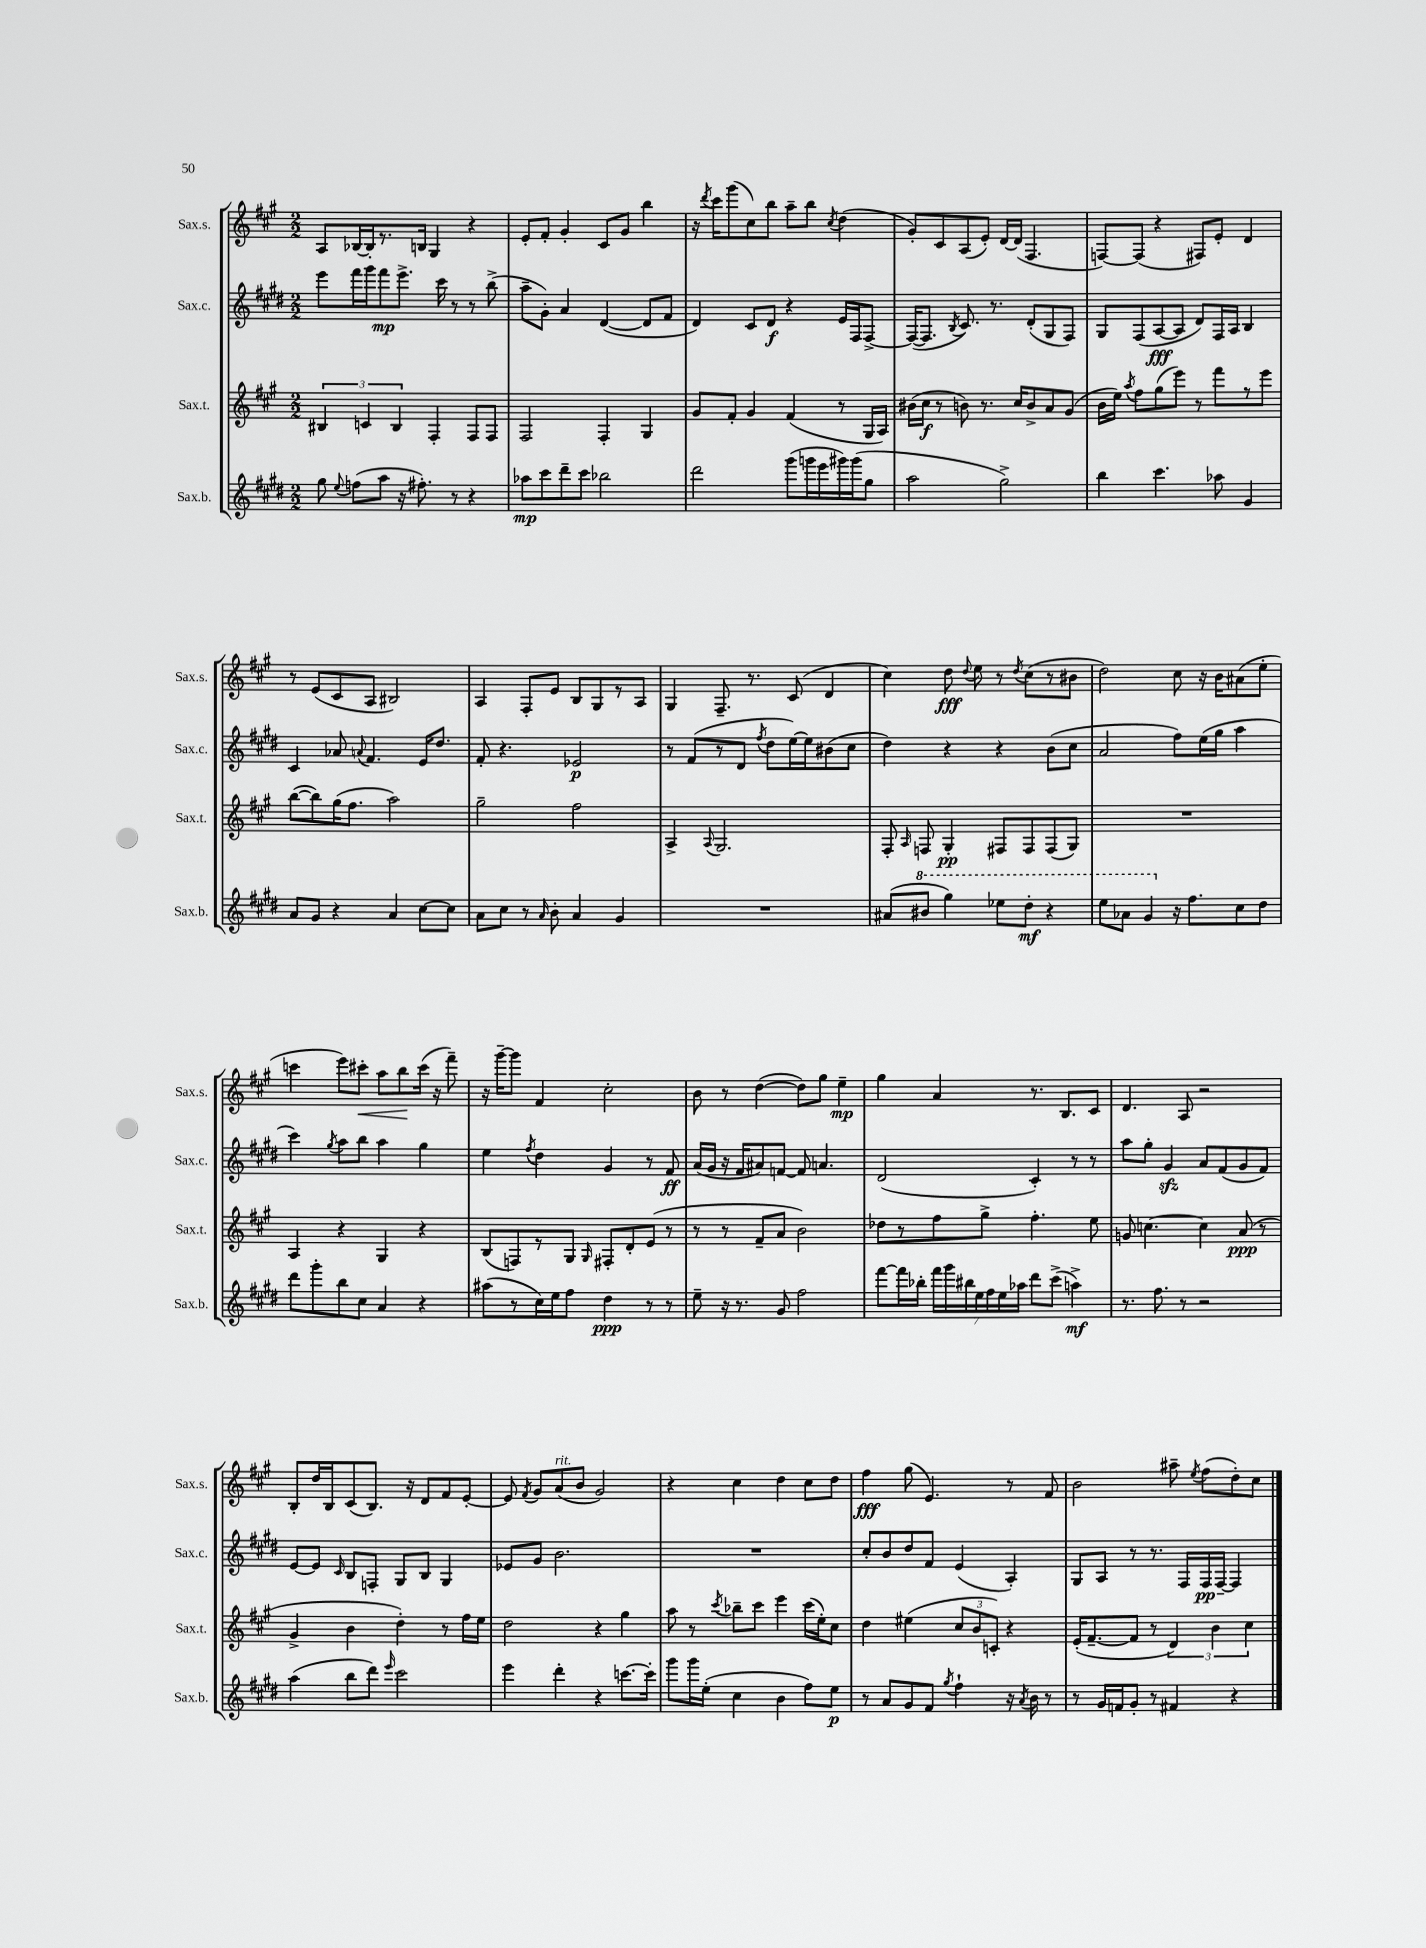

**kern	**kern	**kern	**kern
*staff4	*staff3	*staff2	*staff1
*clefG2	*clefG2	*clefG2	*clefG2
*k[f#c#g#d#]	*k[f#c#g#]	*k[f#c#g#d#]	*k[f#c#g#]
*M2/2	*M2/2	*M2/2	*M2/2
8gg#	6B#	8eee	8A
8qqee	.	.	.
(8ff	.	16fff#	[16B-
.	6c	.	.
.	.	16ggg#	16B-']
8aa	.	8fff#	8.r
.	6B#	.	.
16r	.	8.eee^	.
8.ff#')	.	.	16B
.	4F#'	.	4G#
.	.	16ccc#	.
8r	.	8r	.
4r	8F#	8r	4r
.	8F#	(8bb^	.
=	=	=	=
8aa-	2F#	8aa~	8e'
8ccc#	.	8g#')	8f#'
8ddd#~	.	4a	4g#'
8ccc#	.	.	.
2bb-	4F#'	([4d#	8c#
.	.	.	8g#
.	4G#	8d#]	4bb
.	.	8f#	.
=	=	=	=
2ddd#	8g#	4d#)	16r
.	.	.	8qddd
.	.	.	16ccc#
.	8f#'	.	(8ggg#
.	4g#	8c#	8cc#)
.	.	8d#	8bb
(8ggg#	(4f#	4r	8aa~
16ggg	.	.	8bb
16eee	.	.	.
.	.	.	8qcc#
16ggg#)	8r	16e	(4dd
(16ggg#	.	16F#	.
8gg#	16G#	[8F#^	.
.	16A)	.	.
=	=	=	=
2aa	(16b#	(16F#_	8g#')
.	16cc#	8.F#]	.
.	8r	.	8c#
.	.	8qB	.
.	8b)	8.c#)	(8A
.	8.r	.	8e')
.	.	8.r	.
2gg#^)	.	.	[16d
.	16cc#	.	(16d]
.	8b^	(8d#'	4.F#
.	8a	8G#	.
.	(8g#	8F#)	.
=	=	=	=
4bb	16b	8G#	[8F)
.	16ee)	.	.
.	8qaa	.	.
.	8ff#	(8F#	(8F]
4.ccc#	(8gg#	[8A	4r
.	8eee)	8A]	.
.	8r	8d#)	8F#)
8aa-	8fff#	16F#	8e'
.	.	16A	.
4g#	8r	4B	4d
.	8eee	.	.
=	=	=	=
8a	([8bb	4c#	8r
8g#	8bb])	.	(8e
4r	(16gg#	8a-	8c#
.	8.ff#	.	.
.	.	8qqa	.
.	.	4.f#	8A
4a	2aa)	.	2B#)
[8cc#	.	16e	.
.	.	8.dd#	.
8cc#]	.	.	.
=	=	=	=
8a	2gg#~	8f#'	4A
8cc#	.	4.r	.
8r	.	.	8F#'
16qqa	.	.	.
8b'	.	.	8e
4a	2ff#	2e-	8B
.	.	.	8G#
4g#	.	.	8r
.	.	.	8A
=	=	=	=
1r	4A^	8r	4G#
.	.	(8f#	.
.	8qqA	.	.
.	2.G#	8r	8.F#~
.	.	8d#	.
.	.	.	8.r
.	.	8qff#	.
.	.	8dd#	.
.	.	[16ee)	(8c#
.	.	16ee]	.
.	.	(8b#	4d
.	.	8cc#	.
=	=	=	=
(8a#	8F#'	4dd#)	4cc#)
.	16qqA	.	.
8bb#	8F	.	.
4ggg#)	4G#'	4r	8dd
.	.	.	8qqdd
.	.	.	8ee
8eee-	8F#	4r	8r
.	.	.	8qdd
8ddd#'	8F#	.	(8cc#
4r	(8F#	(8b	8r
.	8G#)	8cc#	8b#
=	=	=	=
8eee	1r	2a	2dd)
8aa-	.	.	.
4gg#	.	.	.
16r	.	8ff#)	8cc#
8.ff#	.	.	.
.	.	(16ee	16r
.	.	16gg#	16b
8cc#	.	4aa	(8a#
8dd#	.	.	8ee'
=	=	=	=
8ddd#	4A	4ccc#)	4ccc
8ggg#'	.	.	.
.	.	8qgg#	.
8bb	4r	8aa	8eee)
8cc#	.	8bb	8ccc#'
4a	4G#	4aa	8aa
.	.	.	8bb
4r	4r	4gg#	(16ccc#
.	.	.	16r
.	.	.	8fff#~)
=	=	=	=
(8aa#	(8B	4ee	16r
.	.	.	[16ggg#~
8r	8F)	.	8ggg#]
.	.	8qff#	.
16cc#)	8r	4dd#	4f#
16ee	.	.	.
8ff#	8G#	.	.
.	16qqG#	.	.
4dd#	8F#'	4g#	2cc#'
.	8d'	.	.
8r	(8e	8r	.
8r	8r	8f#	.
=	=	=	=
8ee~	8r	(16a	8b
.	.	16g#	.
16r	8r	16r	8r
8.r	.	16f#	.
.	8f#~	8a#)	([4dd
8g#	8a	[8f	.
2ff#	2b)	8f]	8dd])
.	.	4.a	8gg#
.	.	.	4ee~
=	=	=	=
[8fff#	8dd-	(2d#	4gg#
16fff#]	8r	.	.
16bb-'	.	.	.
28fff#	8ff#	.	4a
28ggg#	.	.	.
28bb#	.	.	.
28ee	.	.	.
.	8gg#^	.	.
28ff#	.	.	.
28ee	.	.	.
28aa-	.	.	.
8ddd#	4.ff#'	4c#')	8.r
(8ccc#^	.	.	.
.	.	.	8.B
4aa^)	.	8r	.
.	8ee	8r	8c#
=	=	=	=
8.r	8g	8aa	4.d
.	[4.cc	8gg#'	.
8.ff#	.	.	.
.	.	4g#	.
8r	.	.	8A
2r	4cc]	8a	2r
.	.	(8f#	.
.	(8a	8g#	.
.	8r	8f#)	.
=	=	=	=
(4aa	4g#^	[8e	8B'
.	.	8e]	16dd
.	.	.	16B
.	.	16qqc#	.
8bb	4b	8B	(8c#
8ddd#)	.	8F'	8.B)
16qqeee	.	.	.
2ccc#	4dd')	8G#	.
.	.	.	16r
.	.	8B	8d
.	8r	4G#	8f#
.	16ff#	.	[8e'
.	16ee	.	.
=	=	=	=
4eee	2dd	8e-	8e]
.	.	.	8qf#
.	.	8g#	8g#
4ddd#'	.	2.b	(8a
.	.	.	8b
4r	4r	.	2g#)
[8.ccc	4gg#	.	.
16ccc']	.	.	.
=	=	=	=
8ggg#	8aa	1r	4r
16ggg#	8r	.	.
(16ee'	.	.	.
.	8qccc#	.	.
4cc#	8bb-~	.	4cc#
.	8ccc#	.	.
4b	4eee	.	4dd
8ff#)	(16ccc#	.	8cc#
.	16ee')	.	.
8ee	8cc#	.	8dd
=	=	=	=
8r	4dd	8cc#'	4ff#
8a	.	8b	.
8g#	(4ee#	8dd#	(8gg#
8f#	.	8f#	4.e)
8qgg#	.	.	.
4ff#`	12cc#	(4e	.
.	12b	.	.
.	12c')	.	.
16r	4r	4A')	8r
8qa	.	.	.
16b	.	.	.
8r	.	.	8f#
=	=	=	=
8r	(16e'	8G#	2b
.	[8.f#~	.	.
16g#	.	8A	.
16f	.	.	.
8g#'	8f#]	8r	.
8r	8r	8.r	.
4f#	6d)	.	8aa#~
.	.	16F#	.
.	.	.	8qee
.	.	16F#	(8ff#
.	6b	.	.
.	.	[16F#~	.
4r	.	4F#]	8dd')
.	6cc#	.	.
.	.	.	8cc#
==	==	==	==
*-	*-	*-	*-
